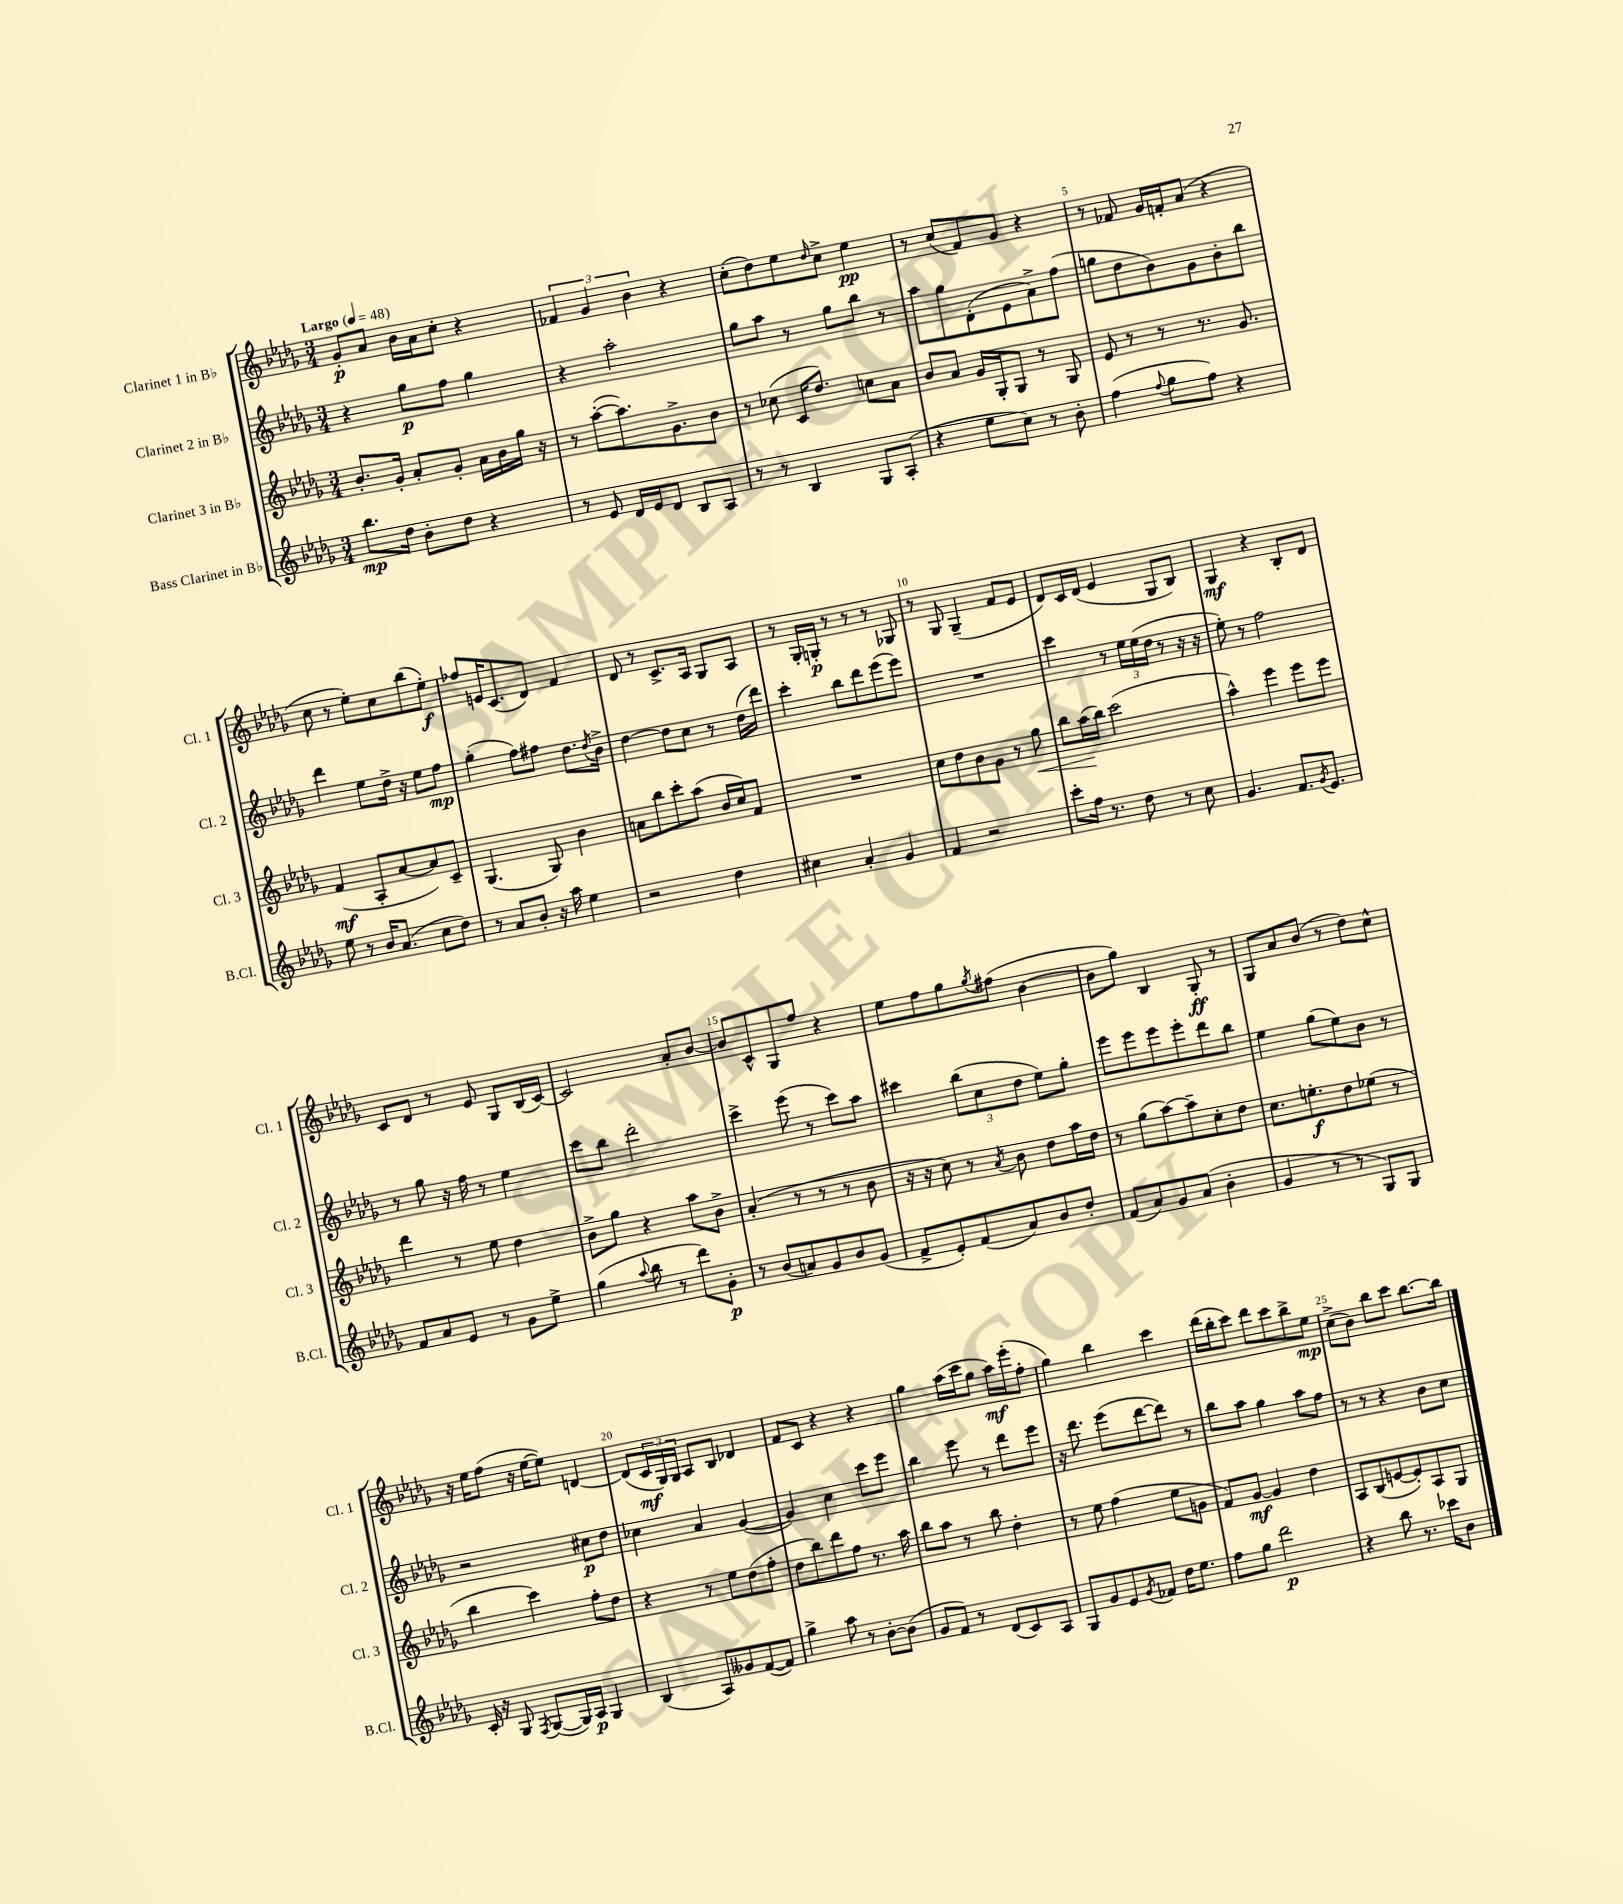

**kern	**kern	**kern	**kern
*staff4	*staff3	*staff2	*staff1
*clefG2	*clefG2	*clefG2	*clefG2
*k[b-e-a-d-g-]	*k[b-e-a-d-g-]	*k[b-e-a-d-g-]	*k[b-e-a-d-g-]
*M3/4	*M3/4	*M3/4	*M3/4
*MM48	*MM48	*MM48	*MM48
8.bb-\L	8.b-'/L	4r	8g-'/L
.	.	.	8a-/J
16dd-\Jk	16g-'/Jk	.	.
8b-'\L	8a-'/L	8gg-\L	16b-\LL
.	.	.	16a-\J
8dd-\J	8g-'/J	8ff\J	8cc'\J
4r	16a-\LL	4gg-\	4r
.	16b-\	.	.
.	16gg-\JJ	.	.
.	16r	.	.
=	=	=	=
8r	8r	4r	6f-/
8e-/	([8aa-'\L	.	.
.	.	.	6g-/
16d-/LL	8.aa-\])	2aa-'\	.
16e-/J	.	.	.
.	.	.	6b-\
8d-/J	.	.	.
.	8.g-^\	.	.
8B-/L	.	.	4r
8A-/J	8b-\J	.	.
=	=	=	=
8r	8r	8gg-\L	(8cc'\L
8r	(8cc-\	8aa-\J	8dd-\)
4B-/	16c/LK	8r	8ee-\
.	8.dd-/J)	.	.
.	.	.	16qqdd-/
.	.	8gg-\L	8cc^\J
8G-/L	8cc\L	8bb-\J	4ee-\
(8A-'/J	8a-\J	8r	.
=	=	=	=
4r	8b-/L	8aa-\L	8r
.	8a-/J	8gg-\	(8cc/L
8ee-\L	16g-/LL	(8d-'\	8f/)
.	16G-'/J	.	.
8cc\J)	8G-/J	8e-\	8g-/J
8r	8r	8a-^\)	4r
8b-'\	8G-/	(8ff\J	.
=	=	=	=
(4ff\	8e-/	8gg\L	8r
.	8r	8dd-\	8f-/
8qqff/	.	.	.
8gg-\L	8r	8b-\)	16g-/LL
.	.	.	16f'/J
8ff\J)	8.r	8g-\	(8a-/J
4r	.	8b-'\	4r
.	8.g-/	.	.
.	.	8bb-\J	.
=	=	=	=
8ee-\	(4f/	4ddd-\	8cc\
8r	.	.	8r
16b-/LK	8A-'/L	8ee-\L	8ee-'\L)
(8.a-/J	.	.	.
.	[8a-/	16dd-^\Jk	8cc\
.	.	16r	.
8cc\L	8a-/])	8ee-\L	(8bb-\
8dd-\J)	8c~/J	8ff\J	8ee-'\J)
=	=	=	=
8r	(4.G-/	(4gg-'\	8ff-/L
8a-/L	.	.	16e/K
.	.	.	(8.c/
8b-'/J	.	8ff\L)	.
16r	8G-/)	8ff#\J	8d-/J)
16aa-\	.	.	.
4ee-\	4b-\	8.dd-\L	4f/
.	.	8qdd-/	.
.	.	16b-^\Jk	.
=	=	=	=
2r	8a\L	[4dd-\	8d-/
.	8bb-\	.	8r
.	8ccc'\	8dd-\]L	8.c^/L
.	(8aa-\J	8cc\J	.
.	.	.	16A-/Jk
4dd-\	16b-/LL	8r	8G-/L
.	16cc/J)	.	.
.	8f/J	(16dd-\LL	8A-/J
.	.	16ddd-\JJ)	.
=	=	=	=
4cc#\	2.r	4ccc'\	8r
.	.	.	16G-'/LL
.	.	.	16G'/JJ
4a-'/	.	8bb-\L	8r
.	.	8ddd-\	8r
4g-/	.	(8eee-\	8r
.	.	8eee-\J)	8G-/
=	=	=	=
4f/	8cc\L	2.r	8r
.	8dd-\	.	8G-/
2r	8b-\	.	(4G-~/
.	8g-\J	.	.
.	8r	.	8f/L
.	8gg-\	.	8e-/J
=	=	=	=
8ccc'\L	8bb-\L	4ccc\	8d-/L)
16ff\Jk	(16aa-\L	.	16c/L
8.r	16bb-\JJ)	.	(16d-/JJ
.	(2ccc\	8r	4e-/
8dd-\	.	24ee-\LL	.
.	.	(24ee-\	.
.	.	24dd-\JJ	.
8r	.	8r	8G-/L
8cc\	.	16r	8B-/J)
.	.	16r	.
=	=	=	=
4.g-/	4aa-^^\)	8ee-'\)	4G-/
.	.	8r	.
.	4eee-\	2ff\	4r
8.f/L	.	.	.
.	8eee-\L	.	8B-'/L
8qg-/	.	.	.
8.e-/J	.	.	.
.	8eee-\J	.	8d-/J
=	=	=	=
8f/L	4ddd-\	8r	8c/L
8a-/	.	8gg-\	8d-/J
8e-/J	8r	16r	8r
.	.	16ff\	.
8r	8ee-\	8r	8e-/
8g-\L	4dd-\	4ee-\	8G-/L
8ee-^\J	.	.	(16B-/L
.	.	.	[16c/JJ)
=	=	=	=
(4gg-\	8b-^\L	8ccc\L	2c/]
.	8gg-\J	8bb-\J	.
8qqaa-/	.	.	.
8bb-\	4r	2ddd-'\	.
8r	.	.	.
8ddd-\L)	8aa-\L	.	8a-'/L
8g-'\J	8b-^\J	.	[8b-/J
=	=	=	=
8r	(4a-'/	4ccc^\	8b-/]L
(8b-/L	.	.	8c^^/
8a/)	8r	(8eee-\	8G-/
8g-/	8r	8r	8ff/J
8b-/	8r	8ccc\L)	4r
(8g-/J	8b-\	8aa-\J	.
=	=	=	=
8f^/L	16r	4ccc#\	8ee-\L
.	16r	.	.
8e-'/)	8cc\)	.	8ff\
(8f/	8r	(12bb-\L	8gg-\
.	.	12cc\	.
.	8qa-/	.	8qgg-/
8a-/)	8b-\	.	(8ff#\J
.	.	12dd-\J	.
8b-/	8dd-\L	8ee-\L)	[4b-\
8dd-'/J	16aa-\L	8gg-'\J	.
.	16dd-\JJ	.	.
=	=	=	=
(8f/L	8r	8eee-\L	8b-\]L
8a-/)	(8gg-\L	8eee-\	8gg-\J)
8g-/	[8aa-\)	8eee-\	4B-/
(8a-/J	8aa-~\]	8eee-'\	.
4b-'\	8cc'\	8ddd-\	8G-'/
.	8dd-\J	8bb-\J	8r
=	=	=	=
4g-/	8.cc\L	4ee-\	8G-/L
.	.	.	8a-/
.	8.ee'\	.	.
8r	.	(8gg-\L	(8b-/J
8r	8dd-\	8ee-\)	8r
8G-/L)	(8ee-\J	8b-\J	8dd-\L)
8G-/J	8r	8r	8cc^^\J
=	=	=	=
16c'/	4bb-\	2r	16r
16r	.	.	16ee-\LK
8G-/	.	.	(8ff\J
8qF/	.	.	.
([8G-/L	4ccc\)	.	16r
.	.	.	[16ee-\LK
16G-/]L)	.	.	8ee-\]J)
16A-/JJ	.	.	.
4G-/	8ff'\L	8cc#\L	[4d/
.	8dd-\J	8dd-\J	.
=	=	=	=
(4B-/	4r	4cc-\	(8d/]L
.	.	.	24c/L
.	.	.	24G-/)
.	.	.	24G-/JJ
8A-/L)	8r	4a-/	8A-/L
8g--/	8ee-\L	.	8B-/J
([8f/	(8dd-\	([4g-/	4d-/
8f/]J)	8ff'\J	.	.
=	=	=	=
4gg-^\	8dd-\L	4g-/])	8f/L
.	8bb-\)	.	8c/J
8aa-\	8ddd-\	4cc\	4r
8r	8ff\J	.	.
[8b-'\L	8.r	8ccc\L	4r
(8b-\]J	.	8eee-\J	.
.	16aa-\	.	.
=	=	=	=
8g-/L	8bb-\L	4bb-\	4gg-\
8f/J)	8aa-\J	.	.
8r	8r	8eee-\	(16aa-\LL
.	.	.	16ccc\J
(8d-/L	8bb-\	8r	8gg-\J
8c/)	4dd-'\	8ddd-\L	16aa-\LL)
.	.	.	(16eee-'\J
8A-/J	.	8eee-\J	8ff'\J
=	=	=	=
8G-/L	8r	16r	4gg-\)
.	.	8.ddd-\	.
8g-/	8ee-\	.	.
8e-/	(4ff\	(8eee-\L	4bb-\
8qg-/	.	.	.
8f-/J	.	[8ddd-\	.
16dd-\LK	8ee-\L	8ddd-\]J)	4ccc\
8.ee-\J	.	.	.
.	8g\J	8r	.
=	=	=	=
8ff\L	8f/L)	8bb-\L	(16ddd-\LL
.	.	.	16bb-'\J
8gg-\J	[8g-/J	8aa-\J	8ccc\J)
2ddd-\	4g-/]	4gg-\	8ddd-\L
.	.	.	8ccc\
.	4dd-\	8aa-\L	8bb-^\
.	.	8ff\J	8ee-\J
=	=	=	=
4r	8A-/L	8r	(8cc^\L
.	(8B-/	8r	8b-\J)
8bb-\	[8e/	4r	8bb-\L
8.r	8e'/])	.	8ccc\J
.	8A-/	8b-\L	[8.bb-\L
16ccc-\LK	.	.	.
8b-\J	8G-/J	8cc\J	.
.	.	.	16bb-\]Jk
==	==	==	==
*-	*-	*-	*-
